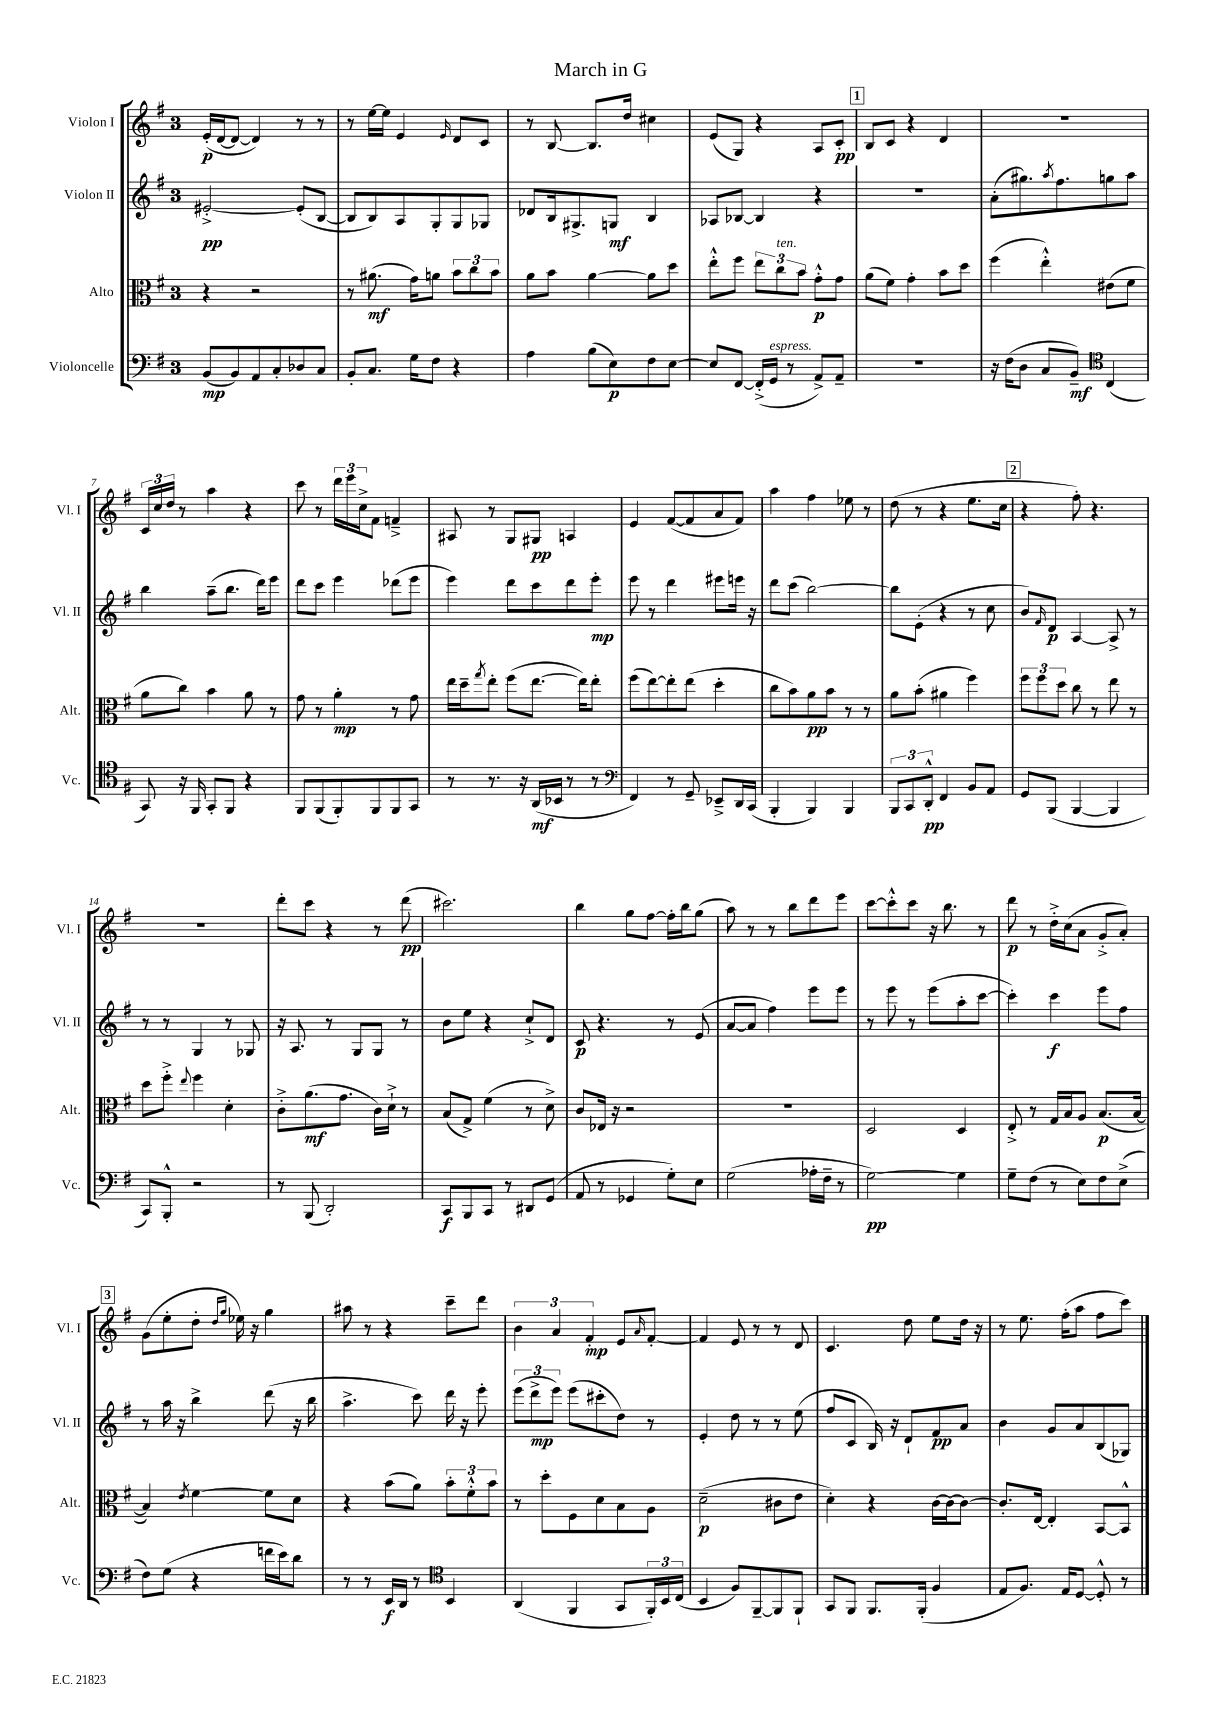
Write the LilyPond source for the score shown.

\header { title = "March in G" }
<<
\new StaffGroup <<
\new Staff = "s0" \with { instrumentName = "Violon I" shortInstrumentName = "Vl. I" } {
    \clef treble \key g \major \once \override Staff.TimeSignature.style = #'single-digit \time 3/4
    e'16-.\p( d'16~ d'8~ d'4) r8 r8 |
    r8 e''16~ e''16 e'4 \grace { e'16 } d'8 c'8 |
    r8 b8~ b8. d''16 cis''4 |
    e'8( g8) r4 a8 c'8-.\pp |
    \mark \markup { \box "1" } b8 c'8 r4 d'4 |
    R2. |
    \tuplet 3/2 { c'16 c''16 d''16 } r8 a''4 r4 |
    c'''8 r8 \tuplet 3/2 { d'''16 e'''16 c''16-> } fis'8 f'4---> |
    ais8 r8 g8 gis8\pp a4 |
    e'4 fis'8~( fis'8 a'8 fis'8) |
    a''4 fis''4 ees''8 r8 |
    d''8( r8 r4 e''8. c''16 |
    \mark \markup { \box "2" } r4 fis''8-.) r4. |
    R2. |
    d'''8-. c'''8 r4 r8 d'''8\pp( |
    cis'''2.) |
    b''4 g''8 fis''8~ fis''16-. b''16 g''8( |
    a''8) r8 r8 b''8 d'''8 e'''8 |
    c'''8~ c'''8-.-^ c'''8 r16 b''8. r8 |
    d'''8\p r8 d''16-.-> c''16( a'8 g'8-.-> a'8-.) |
    \mark \markup { \box "3" } g'8( e''8-. d''8-. \grace { d''16 g''16 } ees''16) r16 g''4 |
    ais''8 r8 r4 c'''8-- d'''8 |
    \tuplet 3/2 { b'4 a'4 fis'4-.\mp } e'8 \grace { a'16 } fis'8~-. |
    fis'4 e'8 r8 r8 d'8 |
    c'4. d''8 e''8 d''16 r16 |
    r8 e''8. fis''16-.( a''8 fis''8 c'''8) \bar "|." |
}
\new Staff = "s1" \with { instrumentName = "Violon II" shortInstrumentName = "Vl. II" } {
    \clef treble \key g \major \once \override Staff.TimeSignature.style = #'single-digit \time 3/4
    eis'2~-.->\pp eis'8-.( b8~ |
    b8 b8) a8 g8-. g8 ges8 |
    des'8 b16 gis8.-> g8\mf b4 |
    aes8 bes8~ bes4 r4 |
    \mark \markup { \box "1" } R2. |
    a'8-.( gis''8.) \acciaccatura { a''8 } fis''8. g''8 a''8 |
    b''4 a''8--( b''8. d'''16) e'''8 |
    d'''8 c'''8 e'''4 des'''8( e'''8 |
    e'''4) d'''8 c'''8 d'''8 e'''8-.\mp |
    e'''8 r8 d'''4 eis'''8 e'''16 r16 |
    d'''8 c'''8( b''2~) |
    b''8 e'8-.( r4 r8 c''8 |
    \mark \markup { \box "2" } b'8) \grace { fis'16 } d'8\p a4~ a8-> r8 |
    r8 r8 g4 r8 ges8 |
    r16 a8. r8 g8 g8 r8 |
    b'8 e''8 r4 c''8-!-> d'8 |
    c'8\p r4. r8 e'8( |
    a'8~ a'8 fis''4) e'''8 e'''8 |
    r8 e'''8 r8 e'''8( a''8-. c'''8~ |
    c'''4-.) c'''4\f e'''8 fis''8 |
    \mark \markup { \box "3" } r8 a''16 r16 b''4-> d'''8( r16 b''16 |
    a''4.-> c'''8) d'''16 r16 e'''8-. |
    \tuplet 3/2 { e'''8( d'''8->\mp e'''8) } e'''8( cis'''8-. d''8) r8 |
    e'4-. d''8 r8 r8 e''8( |
    fis''8 c'8 b16) r16 d'8-! fis'8\pp a'8 |
    b'4 g'8 a'8 b8( ges8) \bar "|." |
}
\new Staff = "s2" \with { instrumentName = "Alto" shortInstrumentName = "Alt." } {
    \clef alto \key g \major \once \override Staff.TimeSignature.style = #'single-digit \time 3/4
    r4 r2 |
    r8 ais'8.\mf( g'16) a'8 \tuplet 3/2 { b'8 c''8 b'8 } |
    a'8 b'8 a'4~ a'8 d''8 |
    e''8-.-^ fis''8 \tuplet 3/2 { e''8 c''8^\markup { \italic "ten." } b'8 } g'8-.-^\p g'8 |
    \mark \markup { \box "1" } a'8( fis'8) g'4-. b'8 d''8 |
    fis''4( e''4-.-^) eis'8( fis'8 |
    a'8 c''8) b'4 a'8 r8 |
    g'8 r8 a'4-.\mp r8 g'8 |
    e''16 d''16-- \acciaccatura { g''8 } e''8-. fis''8( e''8.~ e''16) e''8-. |
    fis''8( e''8~) e''8-. e''8( d''4-. |
    c''8 b'8) a'8\pp b'8 r8 r8 |
    a'8 b'8-.( ais'4 fis''4) |
    \mark \markup { \box "2" } \tuplet 3/2 { fis''8 fis''8 d''8 } c''8 r8 e''8 r8 |
    d''8 fis''8-.-> \appoggiatura { e''8 } fis''4 d'4-. |
    c'8-.-> a'8.\mf( g'8. c'16) d'16-!-> r8 |
    b8( g8->) fis'4( r8 d'8->) |
    c'8 ees16 r16 r2 |
    R2. |
    d2 d4 |
    e8-.-> r8 g16 b16 a8 b8.\p( b16~ |
    \mark \markup { \box "3" } b4) \acciaccatura { e'8 } fis'4~ fis'8 d'8 |
    r4 b'8( a'8) \tuplet 3/2 { b'8-. fis'8-.-^ b'8 } |
    r8 d''8-. fis8 d'8 b8 a8 |
    d'2--\p( cis'8 e'8 |
    d'4-.) r4 c'16~ c'16~ c'8~ |
    c'8.-. e16~ e4-. b,8~ b,8-^ \bar "|." |
}
\new Staff = "s3" \with { instrumentName = "Violoncelle" shortInstrumentName = "Vc." } {
    \clef bass \key g \major \once \override Staff.TimeSignature.style = #'single-digit \time 3/4
    b,8\mp( b,8) a,8 c8-. des8 c8 |
    b,8-. c8. g16 fis8 r4 |
    a4 b8( e8\p) fis8 e8~ |
    e8 fis,8~ fis,16-.->( g,16^\markup { \italic "espress." } r8 a,8->) a,8-- |
    \mark \markup { \box "1" } R2. |
    r16 fis16( d8 c8 b,8--\mf) \clef tenor c4( |
    g,8) r16 fis,16 g,8-. fis,8 r4 |
    fis,8 fis,8( fis,8-.) fis,8 fis,8 g,8 |
    r8 r8. r16 a,16\mf( bes,16 r8 r8 |
    \clef bass fis,4) r8 g,8-- ees,8---> d,16 c,16( |
    b,,4-. b,,4) b,,4 |
    \tuplet 3/2 { b,,8 c,8 d,8-.-^\pp } fis,4 b,8 a,8 |
    \mark \markup { \box "2" } g,8 b,,8( b,,4~ b,,4 |
    c,8) b,,8-.-^ r2 |
    r8 b,,8( d,2-.) |
    c,8\f b,,8 c,8 r8 dis,8 g,8( |
    a,8 r8 ges,4 g8-.) e8 |
    g2( aes16-. fis16-- r8 |
    g2~\pp) g4 |
    g8-- fis8( r8 e8) fis8 e8->( |
    \mark \markup { \box "3" } fis8) g8( r4 f'16 e'16) d'8 |
    r8 r8 e,16\f d,16 r8 \clef tenor b,4 |
    a,4( fis,4 g,8 \tuplet 3/2 { fis,16-.) b,16 c16( } |
    b,4 fis8) fis,8~-- fis,8 fis,8-! |
    g,8 fis,8 fis,8. fis,16-.( fis4 |
    e8 fis8.) e16 d8~ d8-.-^ r8 \bar "|." |
}
>>
>>
